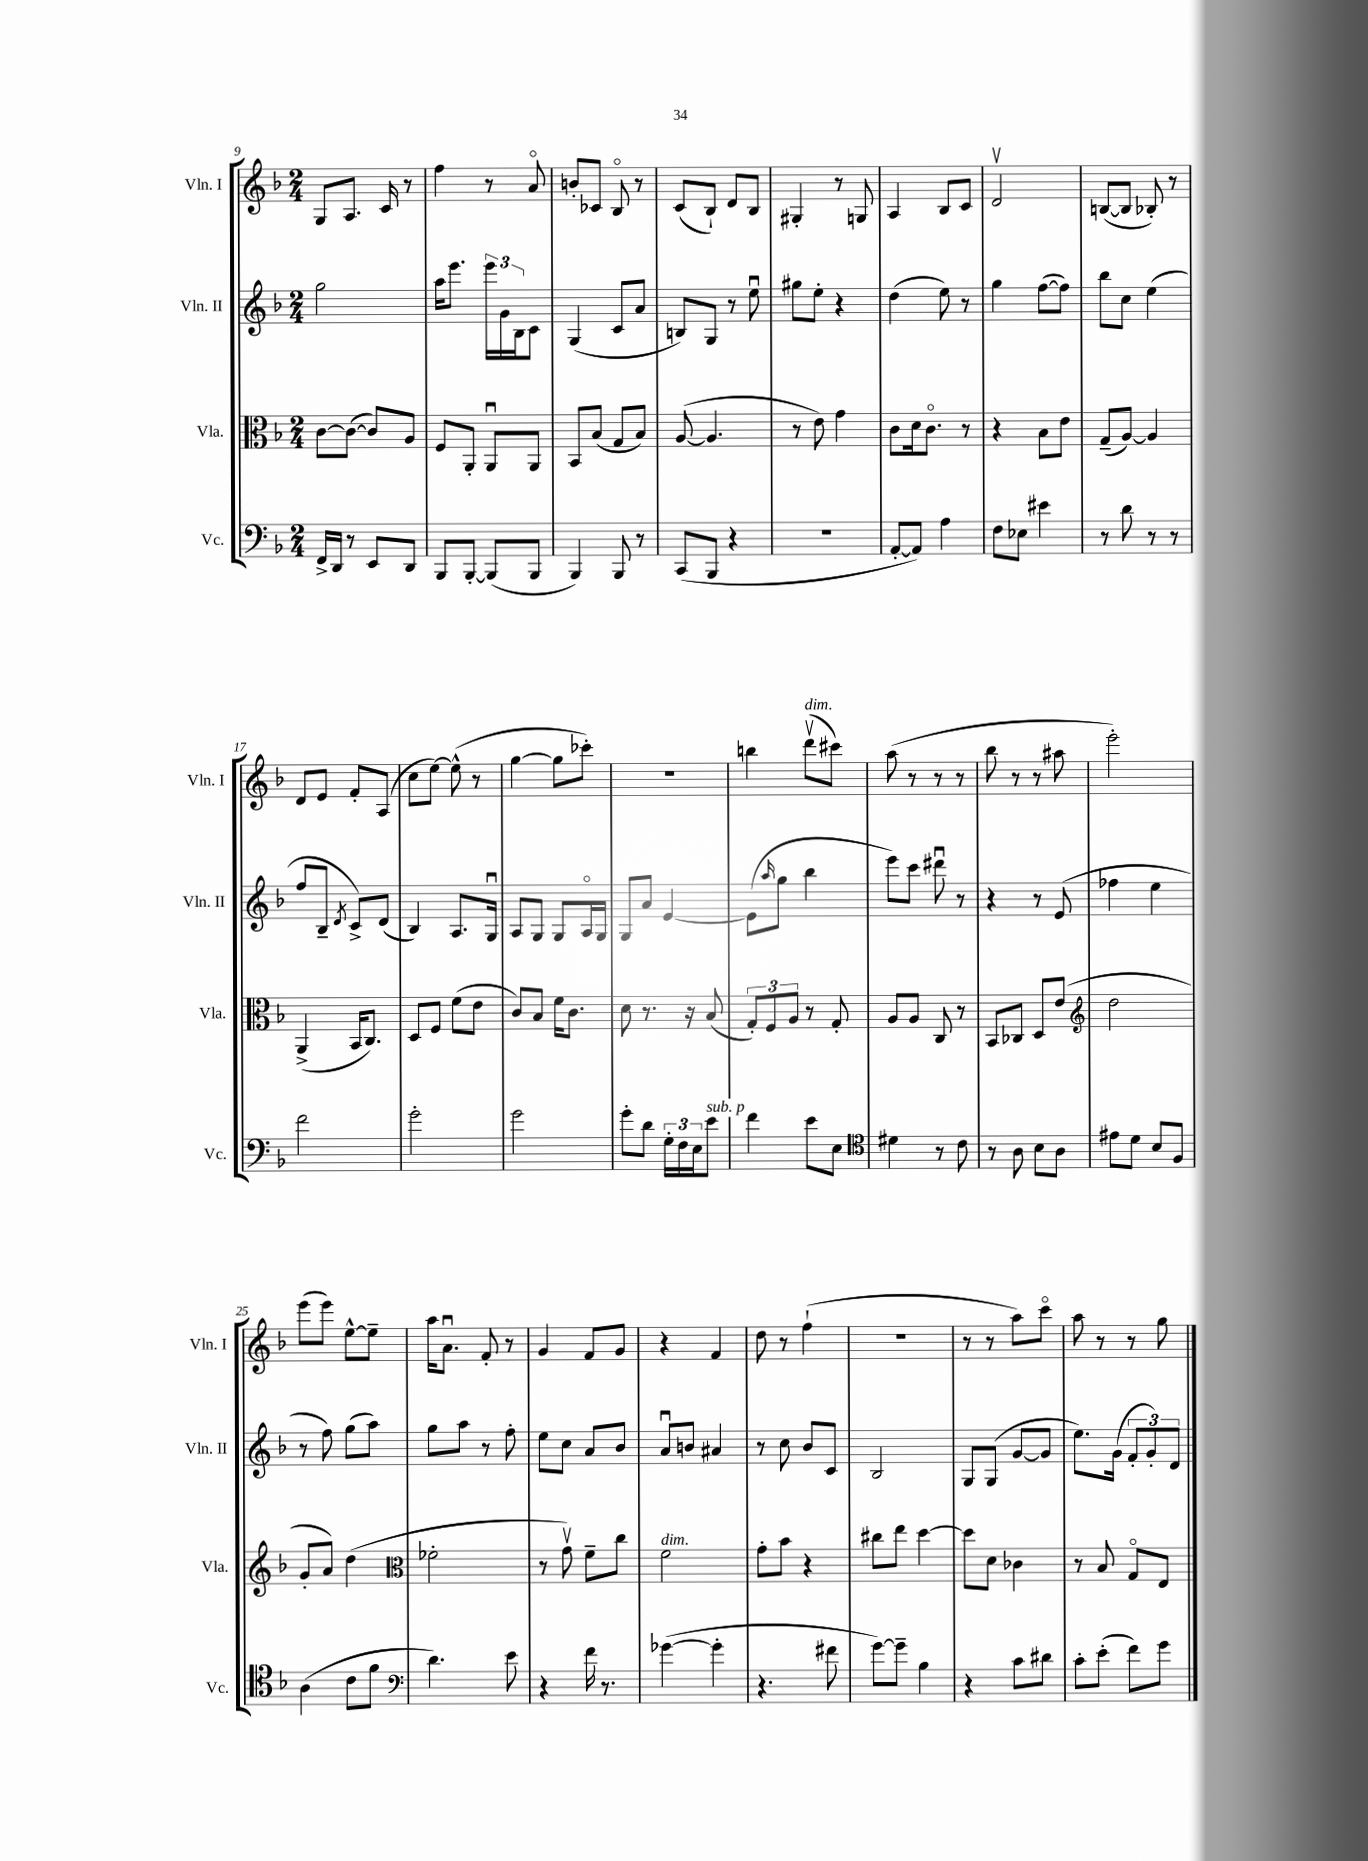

**kern	**kern	**kern	**kern
*part4	*part3	*part2	*part1
*staff4	*staff3	*staff2	*staff1
*I"Vc.	*I"Vla.	*I"Vln. II	*I"Vln. I
*I'Vc.	*I'Vla.	*I'Vln. II	*I'Vln. I
*clefF4	*clefC3	*clefG2	*clefG2
*k[b-]	*k[b-]	*k[b-]	*k[b-]
*M2/4	*M2/4	*M2/4	*M2/4
=9	=9	=9	=9
16FF^/LL	[8c\L	2gg\	8G/L
16DD/JJ	.	.	.
8r	(8c\J_	.	8.A/J
8EE/L	8c/L])	.	.
.	.	.	16c/
8DD/J	8A/J	.	8r
=10	=10	=10	=10
8BBB-/L	8F/L	16aa\KL	4ff\
.	.	8.eee\J	.
[8BBB-'/J	8AA'/J	.	.
(8BBB-/L]	8AAu/L	24eee\LL	8r
.	.	24g\	.
.	.	24B-\J	.
8BBB-/J	8AA/J	8c\J	8a/
=11	=11	=11	=11
4BBB-/)	8BB-/L	(4G/	8bn'/L
.	(8B-/J	.	8c-X/J
8BBB-/	8G/L	8c/L	8B-/
8r	8B-/J)	8a/J	8r
=12	=12	=12	=12
(8CC/L	([8A/	8Bn/L)	(8c/L
8BBB-/J	4.A/]	8G/J	8B-`/J)
4r	.	8r	8d/L
.	.	8eeu\	8B-/J
=13	=13	=13	=13
2r	8r	8gg#X\L	4G#X'/
.	8e\)	8ee'\J	.
.	4g\	4r	8r
.	.	.	8Gn/
=14	=14	=14	=14
[8AA'/L	8c\L	(4dd\	4A/
8AA/J])	16d\k	.	.
.	8.c\J	.	.
4A\	.	8ee\)	8B-/L
.	8r	8r	8c/J
=15	=15	=15	=15
8F\L	4r	4gg\	2dv/
8E-X\J	.	.	.
4e#X\	8B-\L	([8ff\L	.
.	8e\J	8ff\J])	.
=16	=16	=16	=16
8r	(8G~/L	8bb-\L	([8Bn/L
8d\	[8A/J)	8cc\J	8B/J]
8r	4A/]	(4ee\	8B-X'/)
8r	.	.	8r
!!LO:LB:g=z
=17	=17	=17	=17
2f\	(4AA^/	8ff/L	8d/L
.	.	8B-~/J	8e/J
.	.	8qd/	.
.	16BB-/KL	8c^/L)	8f'/L
.	8.C/J)	.	.
.	.	(8d/J	(8A/J
=18	=18	=18	=18
2g'\	8D/L	4B-/)	8cc\L
.	8F/J	.	[8ee\J)
.	(8f\L	8.A/L	(8ee^^\]
.	8e\J	.	8r
.	.	16Gu/Jk	.
=19	=19	=19	=19
2g\	8c/L)	8A/L	[4gg\
.	8B-/J	8G/J	.
.	16f\KL	8G/L	8gg\L]
.	8.c\J	.	.
.	.	16A/L	8ccc-X'\J)
.	.	16G/JJ	.
=20	=20	=20	=20
8g'\L	8d\	8G/L	2r
8d\J	8.r	8a/J	.
24G'\LL	.	[4e/	.
24F\	.	.	.
.	16r	.	.
24E\J	.	.	.
!LO:TX:a:i:t=sub. p	!	!	!
8e\J	(8B-/	.	.
=21	=21	=21	=21
4f\	12G'/L)	(8e\L]	4bbn\
.	12F/	.	.
.	.	16qqaa/	.
.	.	8gg\J	.
.	12A/J	.	.
!	!	!	!LO:TX:a:i:t=dim.
8e\L	8r	4bb-\	(8dddv\L
8E\J	8G'/	.	8ccc#X\J)
=22	=22	=22	=22
*clefC4	*	*	*
4d#X\	8A/L	8eee\L)	(8aa\
.	8A/J	8ccc\J	8r
8r	8C/	8ddd#Xu\	8r
8c\	8r	8r	8r
=23	=23	=23	=23
8r	8BB-/L	4r	8bb-\
8A\	8C-X/J	.	8r
8B-\L	8D/L	8r	8r
8A\J	(8e/J	(8e/	8aa#X\
=24	=24	=24	=24
*	*clefG2	*	*
8e#X\L	2dd\	4ff-X\	2eee'\)
8d\J	.	.	.
8B-/L	.	4ee\	.
8F/J	.	.	.
!!LO:LB:g=z
=25	=25	=25	=25
(4A\	8g'/L	8r	(8eee\L
.	8a/J)	8ff\)	8eee\J)
8c\L	(4dd\	(8gg\L	[8ee^^\L
8f\J	.	8aa\J)	8ee~\J]
=26	=26	=26	=26
*clefF4	*clefC3	*	*
4.d\)	2f-X'\	8gg\L	16aa\KL
.	.	.	8.au\J
.	.	8aa\J	.
.	.	8r	8f'/
8e\	.	8ff'\	8r
=27	=27	=27	=27
4r	8r	8ee\L	4g/
.	8gv\)	8cc\J	.
16f\	8f~\L	8a/L	8f/L
8.r	.	.	.
.	8cc\J	8b-/J	8g/J
=28	=28	=28	=28
!	!LO:TX:a:i:t=dim.	!	!
([4g-X\	2f\	8au/L	4r
.	.	8bn/J	.
4g-'\]	.	4a#X/	4f/
=29	=29	=29	=29
4.r	8g'\L	8r	8dd\
.	8b-\J	8cc\	8r
.	4r	8b-/L	(4ff`\
8f#X\	.	8c/J	.
=30	=30	=30	=30
[8g\L)	8cc#X\L	2B-/	2r
8g~\J]	8ee\J	.	.
4B-\	[4dd\	.	.
=31	=31	=31	=31
4r	8dd\L]	8G/L	8r
.	8d\J	(8G/J	8r
8c\L	4c-X\	[8g/L	8aa\L)
8d#X\J	.	8g/J]	8ccc\J
=32	=32	=32	=32
8c'\L	8r	8.ee\L)	8aa\
(8e'\J	8B-/	.	8r
.	.	(16g\Jk	.
8f\L)	8G/L	12f'/L	8r
.	.	12g'/)	.
8g\J	8E/J	.	8gg\
.	.	12d/J	.
==	==	==	==
*-	*-	*-	*-
